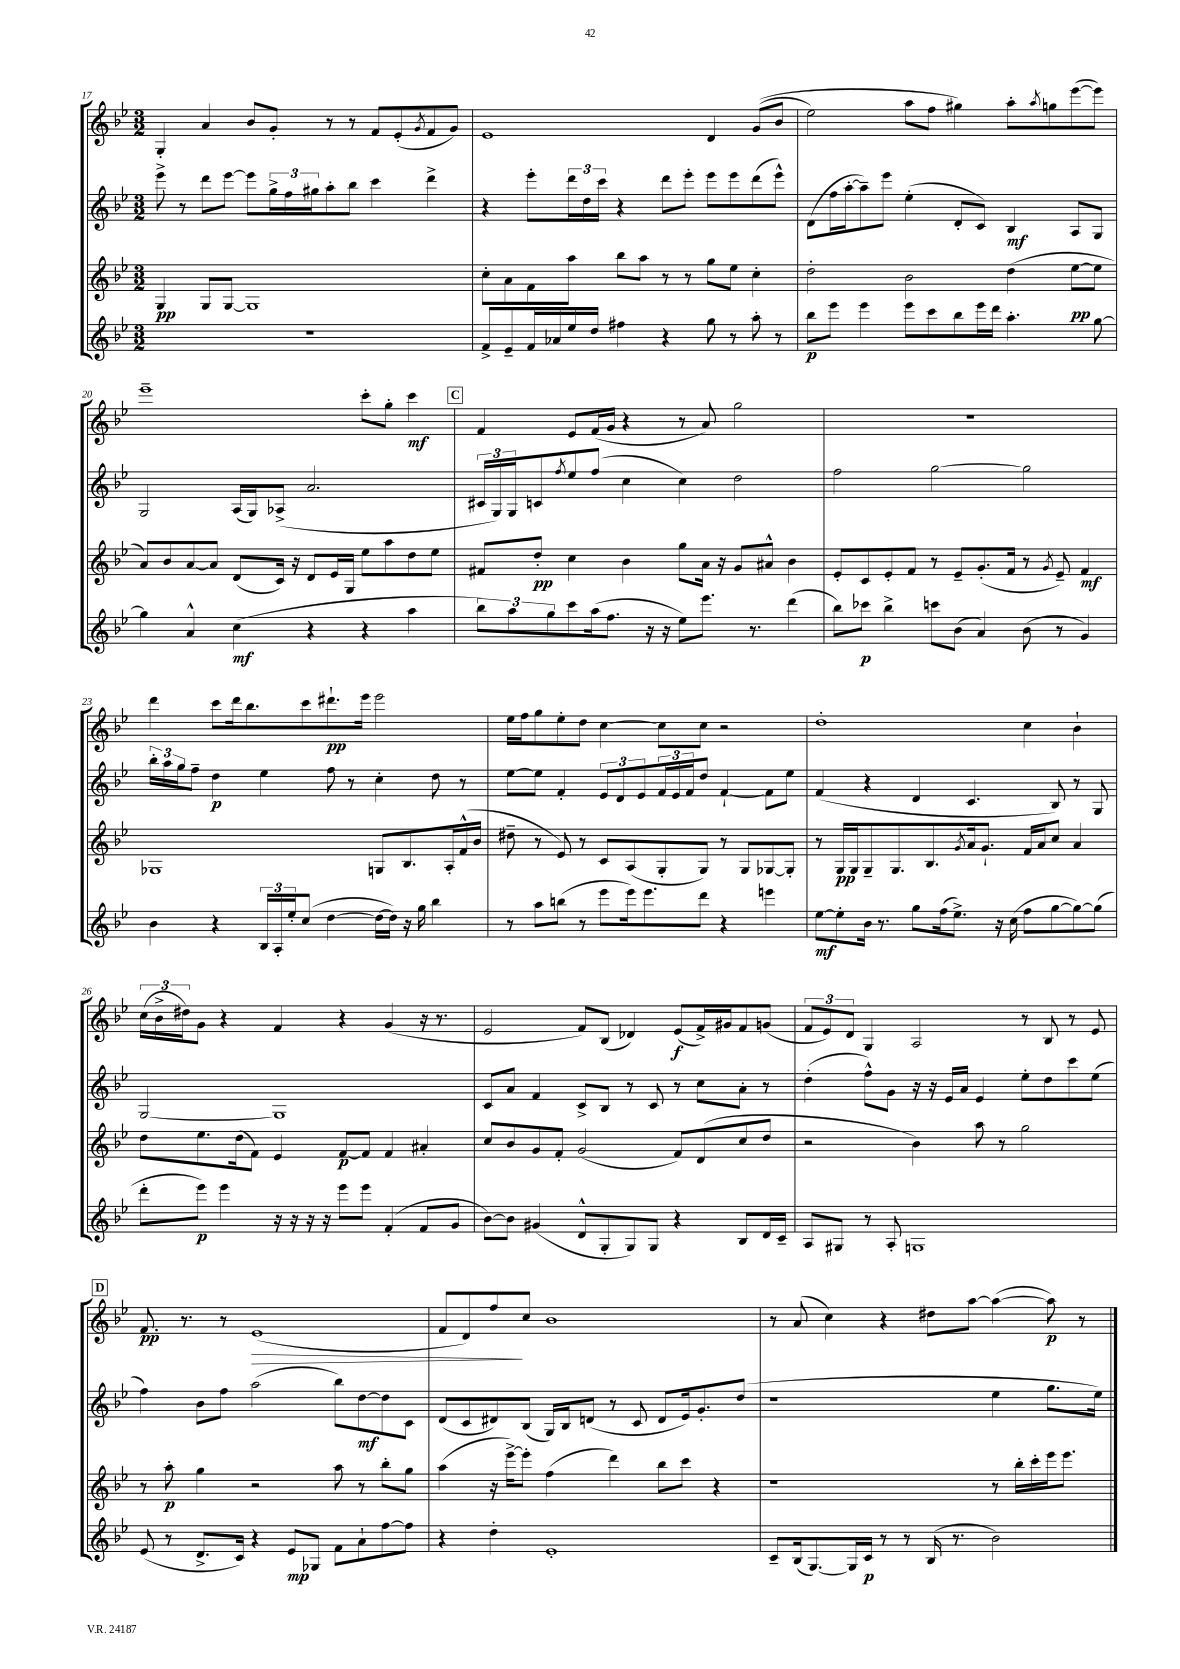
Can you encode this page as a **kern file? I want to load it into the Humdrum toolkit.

**kern	**kern	**kern	**kern
*staff4	*staff3	*staff2	*staff1
*clefG2	*clefG2	*clefG2	*clefG2
*k[b-e-]	*k[b-e-]	*k[b-e-]	*k[b-e-]
*M3/2	*M3/2	*M3/2	*M3/2
1.r	4G	8eee-^	4G'
.	.	8r	.
.	8G	8ddd	4a
.	[8G	[8eee-	.
.	1G]	8eee-]	8b-
.	.	24gg^	8g'
.	.	24ff	.
.	.	24gg#	.
.	.	8aa'	8r
.	.	8bb-	8r
.	.	4ccc	8f
.	.	.	(8e-'
.	.	.	8qg
.	.	4ddd^	8f
.	.	.	8g)
=	=	=	=
8f^	8cc'	4r	1e-
8e-~	8a	.	.
16f	8f	8eee-'	.
16a-	.	.	.
16ee-	8aa	24ddd	.
.	.	24dd	.
16dd	.	.	.
.	.	24ccc	.
4ff#	8bb-	4r	.
.	8aa	.	.
4r	8r	8ddd	.
.	8r	8eee-'	.
8gg	8gg	8eee-	4d
8r	8ee-	8eee-	.
8aa'	4cc'	(8ddd	&((8g
8r	.	8eee-^^)	8b-
=	=	=	=
8bb-	2dd'	(8d	2ee-)
8eee-	.	16ff	.
.	.	[16aa'	.
4eee-	.	8aa~])	.
.	.	8eee-	.
8eee-	2b-	(4ee-'	8aa
8ccc	.	.	8ff
8bb-	.	8d'	4gg#&)
16eee-	.	8c)	.
16ddd	.	.	.
4.aa'	(4dd	4B-	8aa'
.	.	.	8qaa
.	.	.	8gg
.	[8ee-	8A	([8eee-
[8gg	8ee-]	8G	8eee-])
=	=	=	=
4gg]	8a)	2G	1eee-~
.	8b-	.	.
4a^^	[8a	.	.
.	8a]	.	.
(4cc	(8d	(16A	.
.	.	16G)	.
.	16c)	(8A-^	.
.	16r	.	.
4r	8d	2.a	.
.	16e-	.	.
.	16G	.	.
4r	8ee-	.	8ccc'
.	8aa	.	8gg'
4aa	8dd	.	4ccc
.	8ee-	.	.
=	=	=	=
12bb-)	8f#	24c#	4f
.	.	24G)	.
12aa	.	24G	.
.	8dd'	8c	.
12gg	.	.	.
.	.	8qff	.
8ccc	4cc	8ee-	8e-
(16aa	.	(8ff	(16f
8.ff	.	.	16g
.	4b-	4cc	4r
16r	.	.	.
16r	.	.	.
8ee-)	8gg	4cc)	8r
8.eee-	16a	.	8a)
.	16r	.	.
.	8g	2dd	2gg
8.r	.	.	.
.	8a#^^	.	.
(4ddd	4b-	.	.
=	=	=	=
8bb-)	8e-'	2ff	1.r
8ccc-	8c	.	.
4bb-^	8e-'	.	.
.	8f	.	.
8ccc	8r	[2gg	.
(8b-	8e-~	.	.
4a)	(8.g'	.	.
.	16f	.	.
(8b-	8r	2gg]	.
.	8qg	.	.
8r	8e-~)	.	.
4g)	4f	.	.
=	=	=	=
4b-	1G-	24bb-'	4ddd
.	.	24aa	.
.	.	24gg	.
.	.	8ff~	.
4r	.	4dd	8ccc
.	.	.	16ddd
.	.	.	8.bb-
24B-	.	4ee-	.
24A'	.	.	.
24ee-'	.	.	.
(8cc	.	.	8ccc
[4dd	.	8ff	8.ddd#`
.	.	8r	.
.	.	.	16eee-
16dd_	8G	4cc'	2eee-
16dd])	.	.	.
16r	8.B-	.	.
16gg	.	.	.
4bb-	.	8dd	.
.	16A'	.	.
.	(16f^^	8r	.
.	16b-	.	.
=	=	=	=
8r	8dd#~	[8ee-	16ee-
.	.	.	16ff
8aa	8r	8ee-]	8gg
(8bb	8e-)	4f'	8ee-'
8r	8r	.	8dd
8eee-	8c	12e-	[4cc
.	.	12d	.
16eee-)	(8A	.	.
.	.	12e-	.
8.eee-	.	.	.
.	8G'	24f	8cc]
.	.	24e-	.
.	.	24f	.
8ddd	8G)	8dd	8cc
4r	8r	[4f`	2r
.	8G	.	.
4eee	[8G-	8f]	.
.	8G-']	8ee-	.
=	=	=	=
[8ee-	8r	(4f	1dd'
8ee-']	16G	.	.
.	16G	.	.
16b-	8G~	4r	.
8.r	.	.	.
.	8.G	.	.
8gg	.	4d	.
.	8.B-	.	.
(16ff	.	.	.
8.ee-^)	.	.	.
.	8qg	.	.
.	16a	4.c	.
.	8.g`	.	.
16r	.	.	.
(16cc	.	.	.
8ff	16f	.	4cc
.	16a	.	.
[8gg	8cc	8B-)	.
8gg_)	4a	8r	4b-`
(8gg]	.	8G	.
=	=	=	=
8ddd'	8dd	[2G	(24cc
.	.	.	24b-^
.	.	.	24dd#)
8eee-)	8.ee-	.	8g
4eee-	.	.	4r
.	(16dd	.	.
.	8f)	.	.
16r	4e-	1G]	4f
16r	.	.	.
16r	.	.	.
16r	.	.	.
8eee-	[8f	.	4r
8eee-	8f]	.	.
(4f'	4f	.	(4g
8f	4a#'	.	16r
.	.	.	8.r
8g	.	.	.
=	=	=	=
[8b-)	8cc	8c	2e-
8b-]	8b-	8a	.
(4g#	8g	4f	.
.	8f'	.	.
8d^^	(2g	8c^	8f)
8G'	.	8B-	(8B-
8G)	.	8r	4d-)
8G	.	8c	.
4r	8f)	8r	(8e-
.	(8d	8cc	16f^)
.	.	.	16g#
8B-	8cc	8a'	8f
16d	8dd	8r	(8g
16c~	.	.	.
=	=	=	=
8A	2r	(4dd'	12f
.	.	.	12e-)
8G#	.	.	.
.	.	.	12d
8r	.	8ff^^)	4G
8A'	.	8g	.
1G	4b-)	16r	2A
.	.	16r	.
.	.	16e-	.
.	.	16a	.
.	8aa	4e-	.
.	8r	.	.
.	2gg	8ee-'	8r
.	.	8dd	8B-
.	.	8ccc	8r
.	.	(8ee-	8e-
=	=	=	=
(8e-	8r	4ff)	8.f
8r	8aa'	.	.
.	.	.	8.r
8.d^	4gg	8b-	.
.	.	8ff	8r
16c)	.	.	.
4r	2r	(2aa	(1e-
8e-	.	.	.
8G-	.	.	.
8f	8aa	8bb-)	.
8a`	8r	[8dd	.
[8ff	8bb-'	8dd]	.
8ff]	8gg	8c	.
=	=	=	=
4r	(4aa	(8d	8f
.	.	8c	8d)
4dd'	16r	8d#)	8ff
.	[16eee-^)	.	.
.	8eee-']	(8B-	8cc
1e-'	(4ff	16G)	1b-
.	.	16B-	.
.	.	(8d	.
.	4ddd)	8r	.
.	.	8c	.
.	8bb-	8d	.
.	8ccc	16e-)	.
.	.	8.g'	.
.	4r	.	.
.	.	(8dd	.
=	=	=	=
8c~	1r	1r	8r
(16B-	.	.	(8a
[8.G)	.	.	.
.	.	.	4cc)
16G]	.	.	.
16c	.	.	.
8r	.	.	4r
8r	.	.	.
(16B-	.	.	8dd#
8.r	.	.	.
.	.	.	[8aa
2b-)	8r	4ee-	(4aa_
.	16bb-'	.	.
.	16ccc'	.	.
.	16eee-	8.gg	8aa])
.	8.eee-	.	.
.	.	.	8r
.	.	16ee-)	.
==	==	==	==
*-	*-	*-	*-
